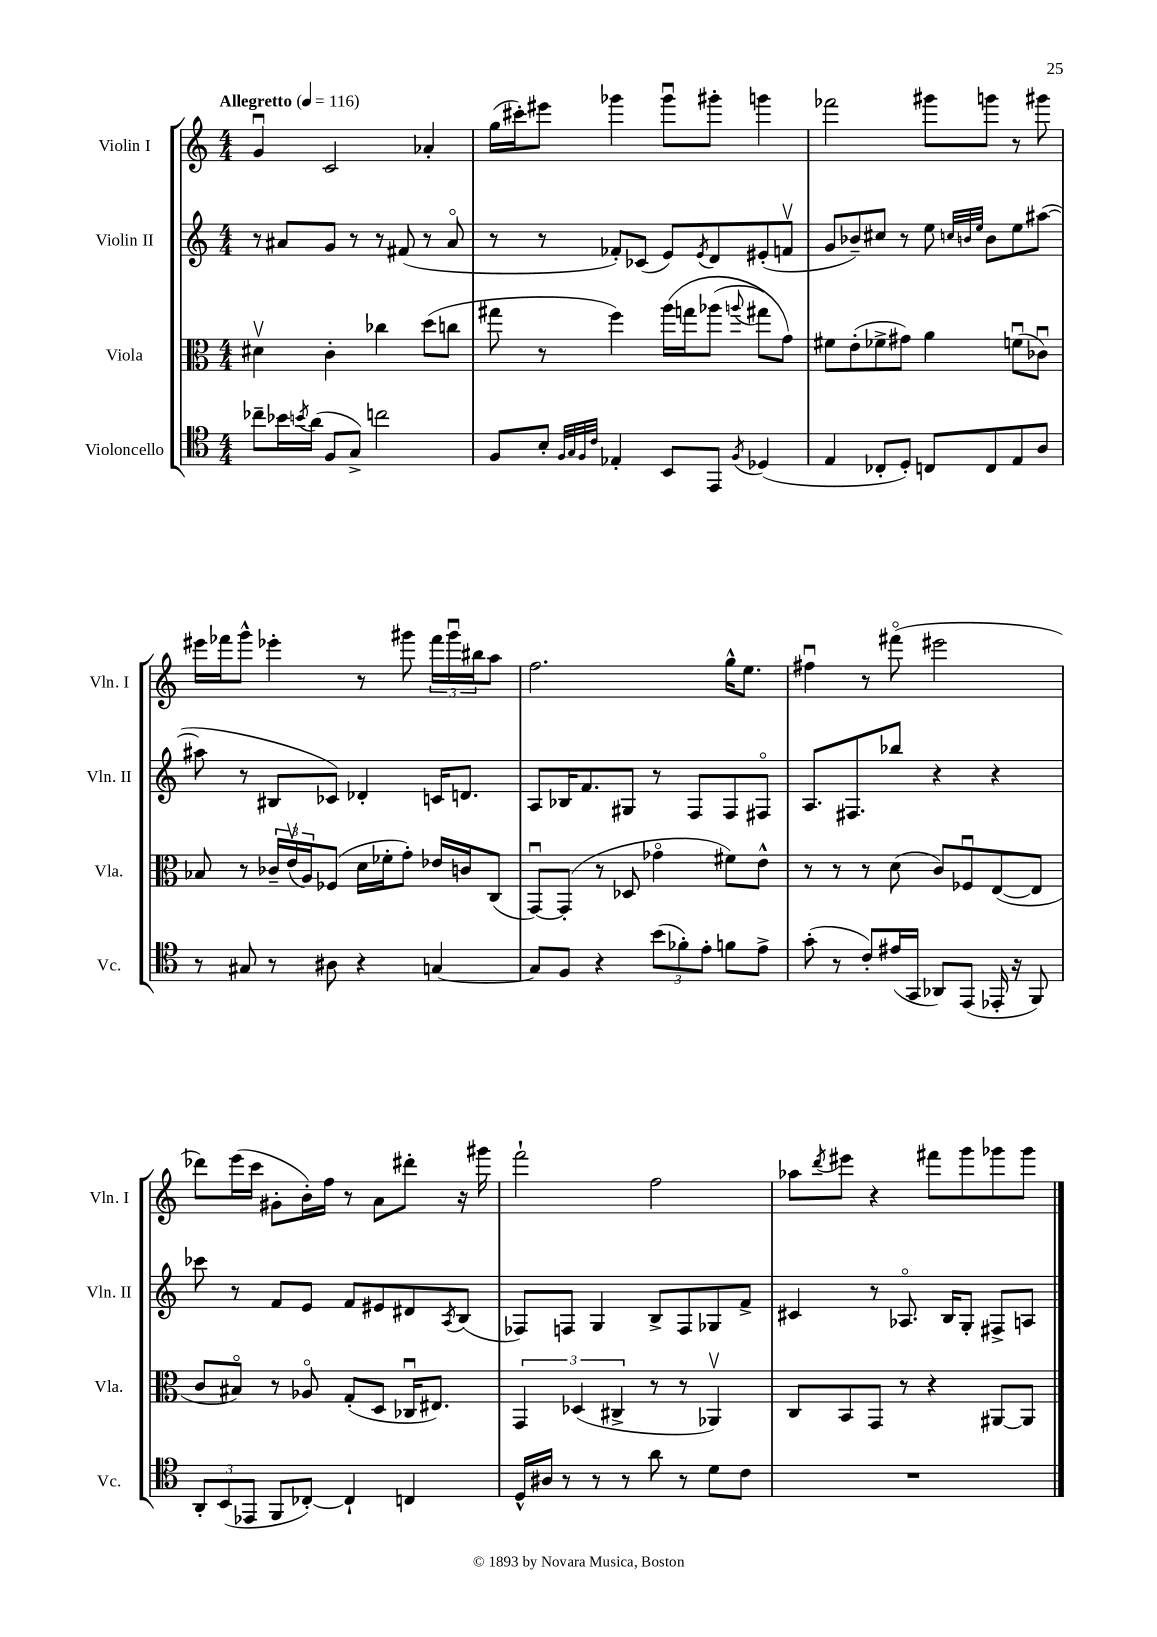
<<
\new StaffGroup <<
\new Staff = "s0" \with { instrumentName = "Violin I" shortInstrumentName = "Vln. I" } {
    \clef treble \key c \major \numericTimeSignature \time 4/4 \tempo "Allegretto" 4 = 116
    g'4\downbow c'2 aes'4-. |
    g''16( cis'''16-.) eis'''8 ges'''4 ges'''8\downbow gis'''8-. g'''4 |
    fes'''2 gis'''8 g'''8 r8 gis'''8 |
    eis'''16 fes'''16 g'''8-^ ees'''4-. r8 gis'''8 \tuplet 3/2 { fes'''16 gis'''16\downbow bis''16 } a''8 |
    f''2. g''16-^ e''8. |
    fis''4\downbow r8 fis'''8\flageolet( eis'''2 |
    des'''8) e'''16( c'''16 gis'8-. b'16-.) f''16 r8 a'8 dis'''8-. r16 gis'''16 |
    f'''2-! f''2 |
    aes''8 \acciaccatura { d'''8 } eis'''8 r4 fis'''8 g'''8 ges'''8 ges'''8 \bar "|." |
}
\new Staff = "s1" \with { instrumentName = "Violin II" shortInstrumentName = "Vln. II" } {
    \clef treble \key c \major \numericTimeSignature \time 4/4
    r8 ais'8 g'8 r8 r8 fis'8( r8 ais'8\flageolet |
    r8 r8 fes'8-.) ces'8( e'8) \acciaccatura { e'8 } d'8 eis'8-.( f'8\upbow |
    g'8 bes'8--) cis''8 r8 e''8 \grace { c''32 b'32 e''32 } b'8 e''8 ais''8~( |
    ais''8 r8 bis8 ces'8) des'4-. c'16 d'8. |
    a8 bes16 f'8. gis8 r8 f8 f8 fis8\flageolet |
    a8. fis8. bes''8 r4 r4 |
    ces'''8 r8 f'8 e'8 f'8 eis'8 dis'8 \acciaccatura { a8 } b8( |
    fes8) f8 g4 b8-> f8 ges8 f'8-> |
    cis'4 r8 aes8.\flageolet b16 g8-. fis8-> a8 \bar "|." |
}
\new Staff = "s2" \with { instrumentName = "Viola" shortInstrumentName = "Vla." } {
    \clef alto \key c \major \numericTimeSignature \time 4/4
    dis'4\upbow c'4-. ces''4 d''8( c''8 |
    gis''8 r8 f''4) a''16\( g''16 aes''8( \appoggiatura { a''8 } gis''8) g'8\) |
    fis'8 e'8-.( fes'8-> gis'8) a'4 f'8\downbow( ces'8\downbow) |
    bes8 r8 \tuplet 3/2 { ces'16-- e'16\upbow( a16) } fes8( d'16 fes'16-. g'8-.) ees'16 c'16 c8( |
    g,8~\downbow) g,8-.( r8 des8 ges'4\flageolet fis'8) e'8-^ |
    r8 r8 r8 d'8( c'8) fes8\downbow e8~( e8 |
    c'8 bis8\flageolet) r8 aes8\flageolet g8-.( d8 ces16\downbow eis8.) |
    \tuplet 3/2 { g,4 des4( cis4-> } r8 r8 aes,4\upbow) |
    c8 b,8 g,8 r8 r4 ais,8~ ais,8 \bar "|." |
}
\new Staff = "s3" \with { instrumentName = "Violoncello" shortInstrumentName = "Vc." } {
    \clef tenor \key c \major \numericTimeSignature \time 4/4
    ces''8-- bes'16 \acciaccatura { b'8 } a'16( f8 g8->) c''2 |
    f8 b8-. \grace { f32 g32 f32 c'32 } ees4-. b,8 e,8 \acciaccatura { f8 } des4( |
    e4 ces8-. d8-.) c8 c8 e8 a8 |
    r8 gis8 r8 ais8 r4 g4~ |
    g8 f8 r4 \tuplet 3/2 { b'8( fes'8-.) e'8-. } f'8 e'8-> |
    g'8-.( r8 c'8-.) eis'16( g,16 aes,8) e,8( ees,16-. r16 f,8) |
    \tuplet 3/2 { a,8-. b,8( ees,8 } f,8 ces8~-.) ces4-! c4 |
    d16-^ ais16 r8 r8 r8 a'8 r8 d'8 c'8 |
    R1 \bar "|." |
}
>>
>>
\layout { \context { \Score \remove "Bar_number_engraver" } }
